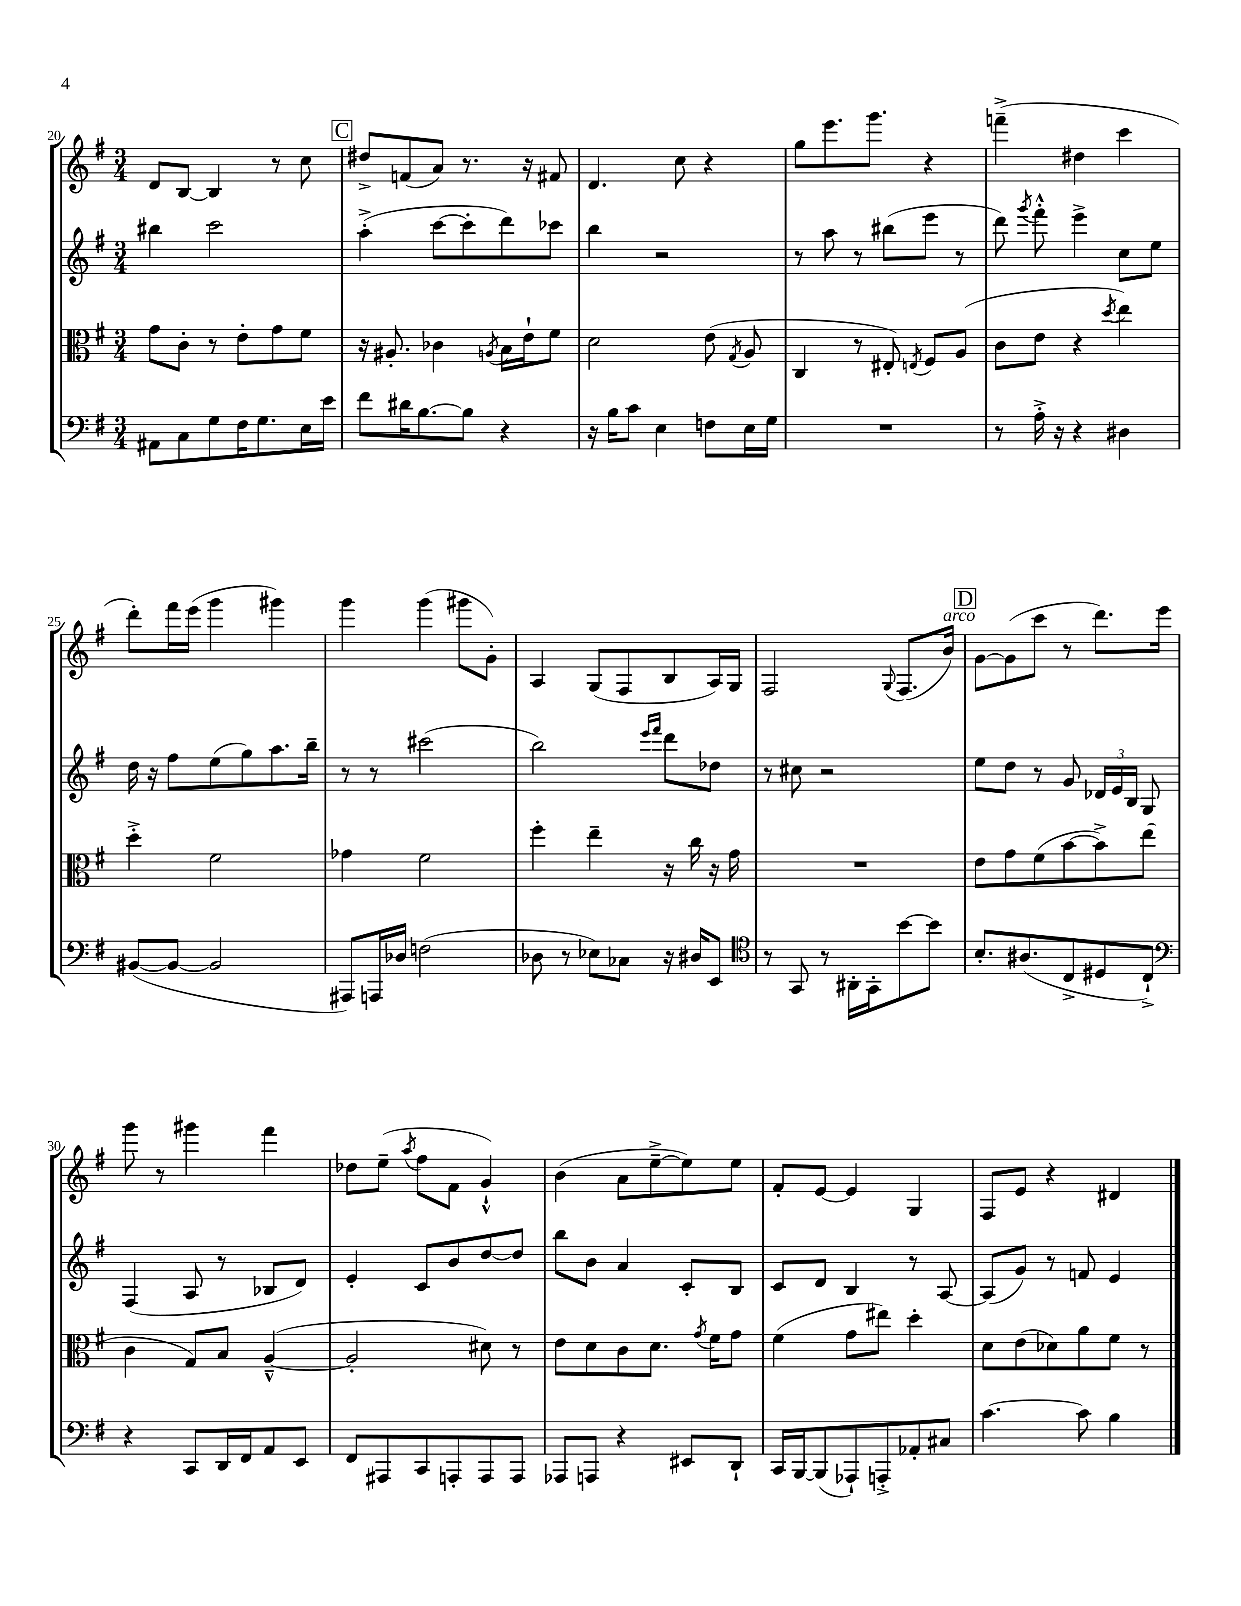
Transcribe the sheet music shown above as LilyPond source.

<<
\new StaffGroup <<
\new Staff = "s0" {
    \clef treble \key g \major \numericTimeSignature \time 3/4
    \autoBeamOff d'8[ b8]~ b4 r8 c''8 |
    \mark \markup { \box "C" } dis''8[-> f'8( a'8]) r8. r16 fis'8 |
    d'4. c''8 r4 |
    g''8[ e'''8. g'''8.] r4 |
    f'''4--->( dis''4 c'''4 |
    d'''8[-.) fis'''16 e'''16]( g'''4 gis'''4) |
    g'''4 g'''4( gis'''8[ g'8]-.) |
    a4 g8[( fis8 b8 a16) g16] |
    fis2 \appoggiatura { g8 } fis8.[( b'16]^\markup { \italic "arco" }) |
    \mark \markup { \box "D" } g'8[~ g'8( c'''8] r8 d'''8.[) e'''16] |
    g'''8 r8 gis'''4 fis'''4 |
    des''8[ e''8]--( \acciaccatura { a''8 } fis''8[ fis'8] g'4-!-^) |
    b'4( a'8[ e''8~---> e''8) e''8] |
    fis'8[-. e'8]~ e'4 g4 |
    fis8[ e'8] r4 dis'4 \bar "|." |
}
\new Staff = "s1" {
    \clef treble \key g \major \numericTimeSignature \time 3/4
    \autoBeamOff bis''4 c'''2 |
    \mark \markup { \box "C" } a''4-.->( c'''8[~ c'''8-. d'''8) ces'''8] |
    b''4 r2 |
    r8 a''8 r8 bis''8[( e'''8] r8 |
    d'''8) \acciaccatura { g'''8 } fis'''8-.-^ e'''4-> c''8[ e''8] |
    d''16 r16 fis''8[ e''8( g''8) a''8. b''16]-- |
    r8 r8 cis'''2( |
    b''2) \grace { e'''16[ fis'''16] } d'''8[ des''8] |
    r8 cis''8 r2 |
    \mark \markup { \box "D" } e''8[ d''8] r8 g'8 \tuplet 3/2 { des'16[ e'16 b16] } g8 |
    fis4( a8 r8 bes8[ d'8]) |
    e'4-. c'8[ b'8 d''8~ d''8] |
    b''8[ b'8] a'4 c'8[-. b8] |
    c'8[ d'8] b4 r8 a8~ |
    a8[( g'8]) r8 f'8 e'4 \bar "|." |
}
\new Staff = "s2" {
    \clef alto \key g \major \numericTimeSignature \time 3/4
    \autoBeamOff g'8[ c'8]-. r8 e'8[-. g'8 fis'8] |
    \mark \markup { \box "C" } r16 ais8.-. ces'4 \acciaccatura { a8 } b16[ e'16-! fis'8] |
    d'2 e'8( \acciaccatura { g8 } a8 |
    c4 r8 eis8-.) \acciaccatura { e8 } fis8[ a8]( |
    c'8[ e'8] r4 \acciaccatura { d''8 } e''4) |
    d''4-.-> fis'2 |
    ges'4 fis'2 |
    fis''4-. e''4-- r16 c''16 r16 g'16 |
    R2. |
    \mark \markup { \box "D" } e'8[ g'8 fis'8( b'8~ b'8->) e''8]( |
    c'4 g8[) b8] a4~---^( |
    a2-. dis'8) r8 |
    e'8[ d'8 c'8 d'8.] \acciaccatura { g'8 } fis'16[ g'8] |
    fis'4( g'8[ eis''8]) d''4-. |
    d'8[ e'8( des'8) a'8 fis'8] r8 \bar "|." |
}
\new Staff = "s3" {
    \clef bass \key g \major \numericTimeSignature \time 3/4
    \autoBeamOff ais,8[ c8 g8 fis16 g8. e16 e'16] |
    \mark \markup { \box "C" } fis'8[ dis'16 b8.~ b8] r4 |
    r16 b16[ c'8] e4 f8[ e16 g16] |
    R2. |
    r8 a16-.-> r16 r4 dis4 |
    bis,8[~( bis,8]~ bis,2 |
    ais,,8[) a,,16 des16] f2( |
    des8 r8 ees8[) ces8] r16 dis16[ e,8] |
    \clef tenor r8 g,8 r8 ais,16[-. g,16-. b'8~ b'8] |
    \mark \markup { \box "D" } b8.[-. ais8.( c8-> dis8 c8]-!->) |
    \clef bass r4 c,8[ d,16 fis,16 a,8 e,8] |
    fis,8[ ais,,8 c,8 a,,8-. a,,8 a,,8] |
    aes,,8[ a,,8] r4 eis,8[ d,8]-! |
    c,16[ b,,16~ b,,8( aes,,8-!) a,,8-.-> aes,8-. cis8] |
    c'4.~ c'8 b4 \bar "|." |
}
>>
>>
\layout { \context { \Score currentBarNumber = #20 } }
